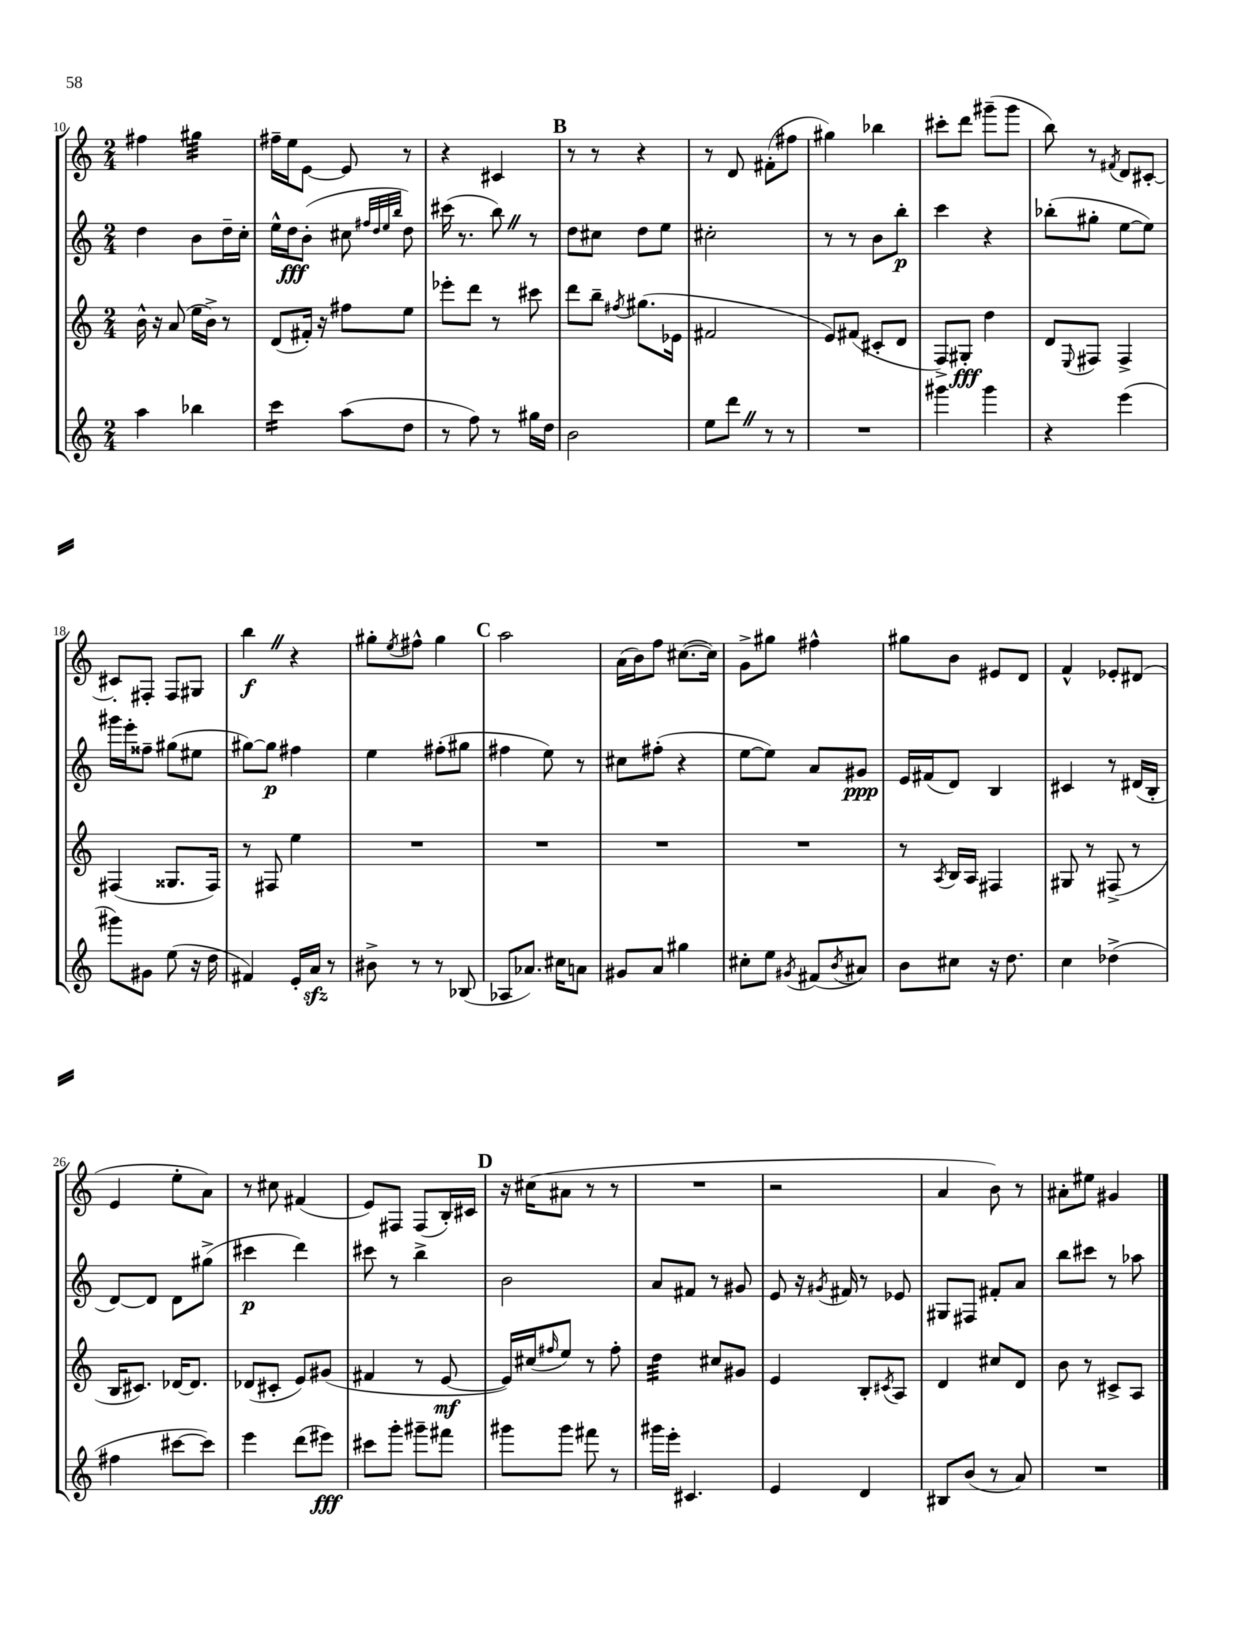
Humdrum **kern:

**kern	**kern	**kern	**kern
*staff4	*staff3	*staff2	*staff1
*clefG2	*clefG2	*clefG2	*clefG2
*k[]	*k[]	*k[]	*k[]
*M2/4	*M2/4	*M2/4	*M2/4
4aa	16b^^	4dd	4ff#
.	16r	.	.
.	(8a	.	.
4bb-	16ee	8b	4gg#
.	16b^)	.	.
.	8r	16dd~	.
.	.	16cc'	.
=	=	=	=
4ccc	(8d	16ee^^	16ff#~
.	.	16dd	16ee
.	16f#')	(8b'	[8e
.	16r	.	.
(8aa	8ff#	8cc#	8e]
.	.	32qqff#	.
.	.	32qqdd	.
.	.	32qqee	.
.	.	32qqbb	.
8dd	8ee	8dd)	8r
=	=	=	=
8r	8eee-'	(16ccc#	4r
.	.	8.r	.
8ff)	8ddd	.	.
8r	8r	8bb)	4c#
16gg#	8ccc#	8r	.
16dd	.	.	.
=	=	=	=
2b	8ddd	8dd	8r
.	8bb~	8cc#	8r
.	8qff#	.	.
.	(8.gg#	8dd	4r
.	.	8ee	.
.	16e-	.	.
=	=	=	=
8ee	2f#	2cc#'	8r
8ddd	.	.	8d
8r	.	.	(8f#'
8r	.	.	8ff#
=	=	=	=
2r	8e)	8r	4gg#)
.	(8f#	8r	.
.	8c#'	8b	4bb-
.	8d	8bb'	.
=	=	=	=
4ggg#	8F^)	4ccc	8ccc#'
.	8G#'	.	8ddd
4ggg#	4dd	4r	(8ggg#~
.	.	.	8ggg#
=	=	=	=
4r	8d	(8bb-'	8bb)
.	8qqE	.	.
.	8F#	8gg#'	8r
.	.	.	8qf#
(4eee	4F#^	[8ee	8d
.	.	8ee])	[8c#'
=	=	=	=
8ggg#)	(4F#	16ggg#	8c#']
.	.	16eee'	.
8g#	.	8ff##~	8F#'
(8ee	8.G##	(8gg#	8F#
16r	.	8ee#	8G#
16dd	16F#)	.	.
=	=	=	=
4f#)	8r	[8gg#)	4bb
.	8F#	8gg#]	.
16e'	4ee	4ff#	4r
16a	.	.	.
8r	.	.	.
=	=	=	=
8b#^	2r	4ee	8gg#'
.	.	.	8qee
8r	.	.	8ff#^^
8r	.	(8ff#'	4gg#
(8B-	.	8gg#	.
=	=	=	=
8A-	2r	4ff#	2aa
8.a-)	.	.	.
.	.	8ee)	.
16cc#	.	.	.
8a	.	8r	.
=	=	=	=
8g#	2r	8cc#	(16a
.	.	.	16b)
8a	.	(8ff#'	8ff
4gg#	.	4r	([8.cc#
.	.	.	16cc#])
=	=	=	=
8cc#'	2r	[8ee	8g^
8ee	.	8ee])	8gg#
8qg#	.	.	.
(8f#	.	8a	4ff#^^
8qb	.	.	.
8a#)	.	8g#	.
=	=	=	=
8b	8r	16e	8gg#
.	.	(16f#	.
.	8qA	.	.
8cc#	16B	8d)	8b
.	16A	.	.
16r	4F#	4B	8e#
8.dd	.	.	.
.	.	.	8d
=	=	=	=
4cc	8G#	4c#	4f^^
.	8r	.	.
(4dd-^	(8F#^	8r	8e-'
.	8r	(16d#	(8d#
.	.	16B'	.
=	=	=	=
4ff#	16B	[8d)	4e
.	8.c#)	.	.
.	.	8d]	.
[8ccc#	[16d-	8d	8ee'
.	8.d-]	.	.
8ccc#])	.	(8gg#^	8a)
=	=	=	=
4eee	(8d-	4ccc#	8r
.	8c#'	.	8cc#
(8ddd	8e)	4ddd)	(4f#
8eee#)	(8g#	.	.
=	=	=	=
8ccc#	4f#	8ccc#	8e)
8ggg'	.	8r	8F#
8ggg#~	8r	4bb^	(8F#
8fff#	[8e	.	16B')
.	.	.	16c#
=	=	=	=
8ggg#	16e])	2b	16r
.	(16cc#	.	(16cc#
.	16qqff#	.	.
8ggg#	8ee)	.	8a#
8fff#	8r	.	8r
8r	8ff#'	.	8r
=	=	=	=
16ggg#	4dd	8a	2r
16eee'	.	.	.
4.c#	.	8f#	.
.	8cc#	8r	.
.	8g#	8g#	.
=	=	=	=
4e	4e	8e	2r
.	.	16r	.
.	.	8qg#	.
.	.	16f#	.
4d	8B'	8r	.
.	8qc#	.	.
.	8A	8e-	.
=	=	=	=
8B#	4d	8G#	4a
(8b	.	8F#	.
8r	8cc#	8f#'	8b)
8a)	8d	8a	8r
=	=	=	=
2r	8b	8bb	8a#'
.	8r	8ccc#	8ee#
.	8c#^	8r	4g#
.	8A	8aa-	.
==	==	==	==
*-	*-	*-	*-
